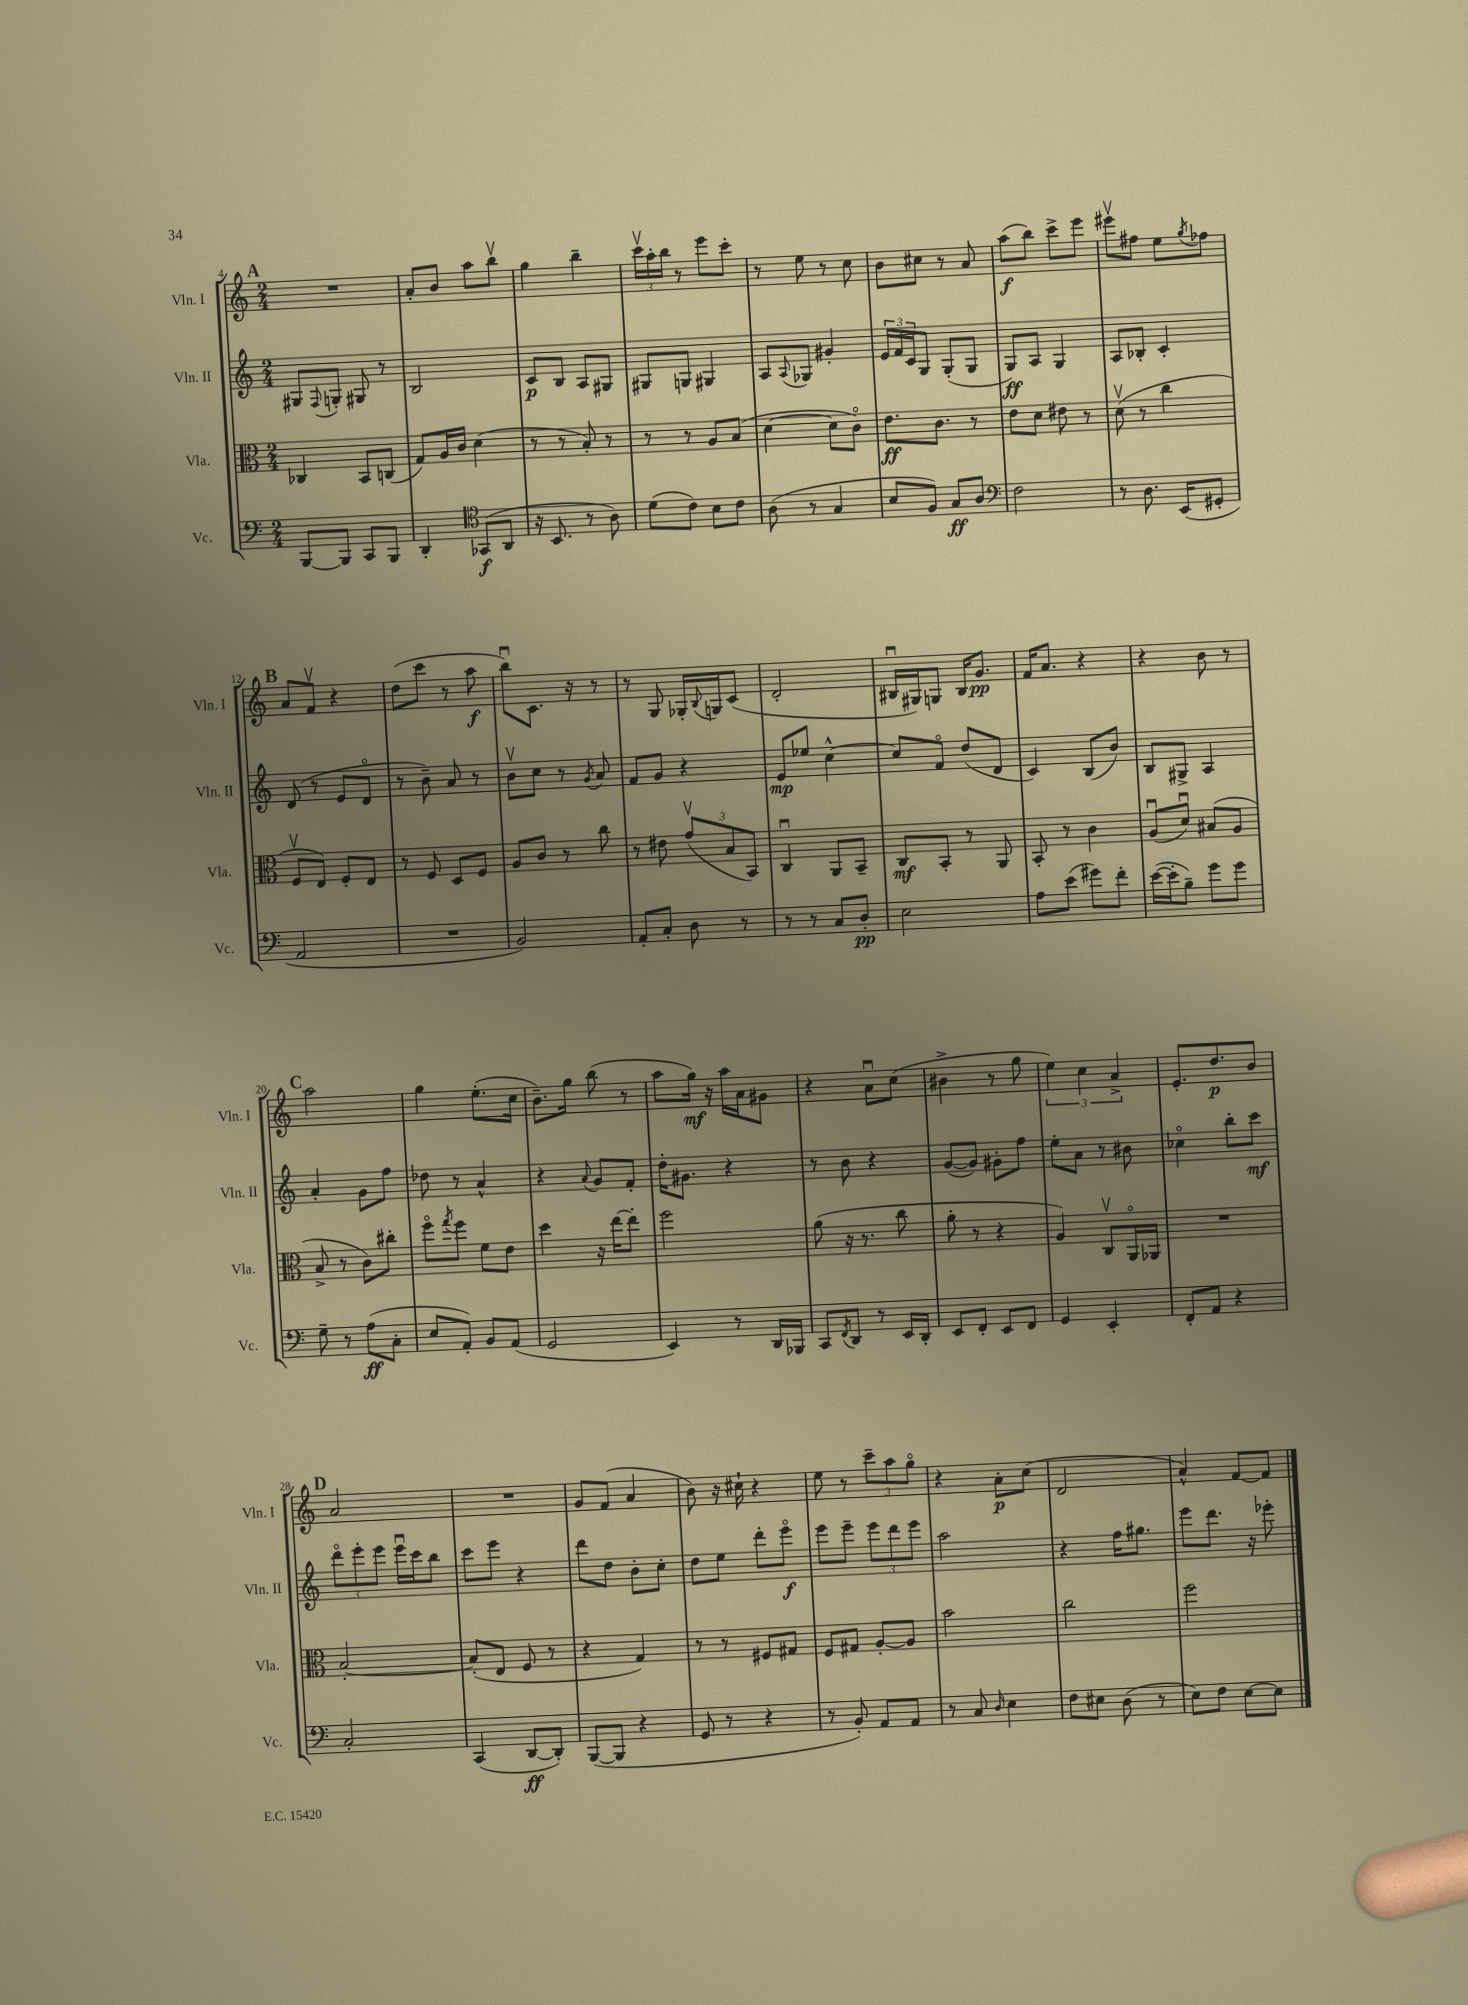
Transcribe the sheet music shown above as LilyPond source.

<<
\new StaffGroup <<
\new Staff = "s0" \with { instrumentName = "Vln. I" shortInstrumentName = "Vln. I" } {
    \clef treble \key c \major \numericTimeSignature \time 2/4
    \mark \markup { \bold "A" } R2 |
    a'8-. b'8 a''8 b''8\upbow |
    g''4 b''4-- |
    \tuplet 3/2 { c'''16\upbow a''16-. b''16 } r8 e'''8 c'''8-. |
    r8 e''8 r8 c''8 |
    b'8 cis''8 r8 a'8 |
    a''8\f( b''8) c'''8-> e'''8 |
    eis'''8\upbow fis''8 e''8 \acciaccatura { g''8 } fes''8 |
    \mark \markup { \bold "B" } a'8 f'8\upbow r4 |
    d''8( c'''8 r8 a''8\f |
    b''8\downbow) c'8. r16 r8 |
    r8 g8 ges16-. \appoggiatura { b8 } g16 c'8( |
    d'2-. |
    bis16\downbow gis16) g8 bis16 g'8.\pp |
    f'16 a'8. r4 |
    r4 b'8 r8 |
    \mark \markup { \bold "C" } a''2 |
    g''4 e''8.-.( c''16 |
    b'8.--) g''16 b''8( r8 |
    a''8 g''16\mf) r16 a''16 a'16 gis'8 |
    r4 a'8\downbow c''8( |
    bis'4-> r8 g''8 |
    \tuplet 3/2 { e''4) c''4 a'4-> } |
    e'8.-. d''8.\p b'8 |
    \mark \markup { \bold "D" } a'2 |
    R2 |
    g'8 f'8( a'4 |
    b'8) r16 cis''16-! r4 |
    e''8 r8 \tuplet 3/2 { c'''8-- a''8 g''8\flageolet } |
    r4 a'8-.\p c''8( |
    d'2 |
    a'4-^) f'8~ f'8 \bar "|." |
}
\new Staff = "s1" \with { instrumentName = "Vln. II" shortInstrumentName = "Vln. II" } {
    \clef treble \key c \major \numericTimeSignature \time 2/4
    \mark \markup { \bold "A" } gis8 \appoggiatura { f8 } g8-. gis8 r8 |
    b2 |
    c'8\p b8 a8 gis8 |
    gis8 g8 gis4 |
    a8 \appoggiatura { a8 } ges8 gis'4-. |
    \tuplet 3/2 { e'16 f'16 c'16 } g8 g8-.( g8 |
    g8\ff) a8 g4 |
    a8 bes8-. c'4-. |
    \mark \markup { \bold "B" } d'8( r8 e'8 d'8\flageolet |
    r8 b'8--) a'8 r8 |
    b'8\upbow c''8 r8 \acciaccatura { g'8 } a'8 |
    f'8 g'8 r4 |
    e'8\mp ees''8 c''4~-^ |
    c''8 f'8\flageolet d''8( d'8 |
    c'4) b8( b'8) |
    b8 gis8-> a4 |
    \mark \markup { \bold "C" } a'4-. g'8 f''8 |
    des''8 r8 a'4-^ |
    r4 \appoggiatura { a'8 } g'8 f'8-. |
    d''16-. gis'8. r4 |
    r8 b'8 r4 |
    g'8~( g'8) gis'8-. f''8 |
    e''8-. a'8 r8 bis'8 |
    ces''4\flageolet b''8-. c'''8\mf |
    \mark \markup { \bold "D" } \tuplet 3/2 { d'''8\flageolet e'''8-. e'''8 } e'''16\downbow c'''16 b''8 |
    c'''8 e'''8 r4 |
    d'''8 d''8 b'8-. c''8-. |
    d''8 e''8 d'''8-. e'''8\flageolet\f |
    e'''8 e'''8-- \tuplet 3/2 { e'''8 d'''8 e'''8 } |
    a''2 |
    r4 f''16 gis''8. |
    e'''8 d'''8. r16 ees'''8-. \bar "|." |
}
\new Staff = "s2" \with { instrumentName = "Vla." shortInstrumentName = "Vla." } {
    \clef alto \key c \major \numericTimeSignature \time 2/4
    \mark \markup { \bold "A" } ces4 b,8 c8( |
    g8) a16 c'16 d'4( |
    r8 r8 b8-.) r8 |
    r8 r8 a8 b8( |
    d'4~ d'8 c'8\flageolet) |
    e'8.\ff c'8. r8 |
    e'8 d'8 eis'8 r8 |
    d'8\upbow( r8 c''4 |
    \mark \markup { \bold "B" } f8\upbow e8) f8-. e8 |
    r8 f8 d8 f8 |
    a8 c'8 r8 c''8 |
    r8 eis'8 \tuplet 3/2 { g'8\upbow( b8 b,8) } |
    c4\downbow a,8 b,8-- |
    c8\mf b,8-. r8 a,8 |
    b,8-. r8 c'4 |
    a8\downbow( d'8\downbow) bis8( a8 |
    \mark \markup { \bold "C" } b8-> r8 c'8) cis''8-. |
    f''8\flageolet \acciaccatura { g''8 } f''8 f'8 e'8 |
    d''4 r16 e''16~ e''8-. |
    f''2 |
    a'8( r16 r8. c''8 |
    a'8-. r8 r4 |
    a4) c8\upbow a,16\flageolet aes,16 |
    R2 |
    \mark \markup { \bold "D" } b2~-. |
    b8-.( e8 f8 r8 |
    r4 g4) |
    r8 r8 fis8 gis8 |
    f8 gis8 a8~-. a8 |
    b'2 |
    c''2 |
    f''2 \bar "|." |
}
\new Staff = "s3" \with { instrumentName = "Vc." shortInstrumentName = "Vc." } {
    \clef bass \key c \major \numericTimeSignature \time 2/4
    \mark \markup { \bold "A" } b,,8~ b,,8 c,8 b,,8 |
    d,4-. \clef tenor ges,8\f( a,8 |
    r16 b,8. r8 a8) |
    d'8( c'8) b8 c'8 |
    a8( r8 g4 |
    b8 f8) g8\ff a8 |
    \clef bass f2 |
    r8 d8. e,16( gis,8-. |
    \mark \markup { \bold "B" } a,2 |
    R2 |
    b,2) |
    a,8-. c8-. d8 r8 |
    r8 r8 c8 d8-.\pp |
    e2 |
    a8 e'8( gis'8) f'8-. |
    e'16~( e'16-. b8--) g'8 g'8 |
    \mark \markup { \bold "C" } g8-- r8 a8\ff( c8-. |
    e8 a,8-.) b,8 a,8( |
    g,2 |
    e,4) r8 d,16 bes,,16 |
    c,8 \acciaccatura { f,8 } d,8 r8 e,16 d,16-. |
    e,8 f,8-. e,8 f,8 |
    g,4 e,4-. |
    f,8-. a,8 r4 |
    \mark \markup { \bold "D" } c2-. |
    c,4( d,8~\ff d,8-.) |
    b,,8~( b,,8 r4 |
    g,8 r8 r4 |
    r8 b,8-.) a,8 a,8 |
    r8 c8 \grace { d16 } e4 |
    f8 eis8 d8( r8 |
    e8) f8 e8~ e8 \bar "|." |
}
>>
>>
\layout { \context { \Score currentBarNumber = #4 } }
